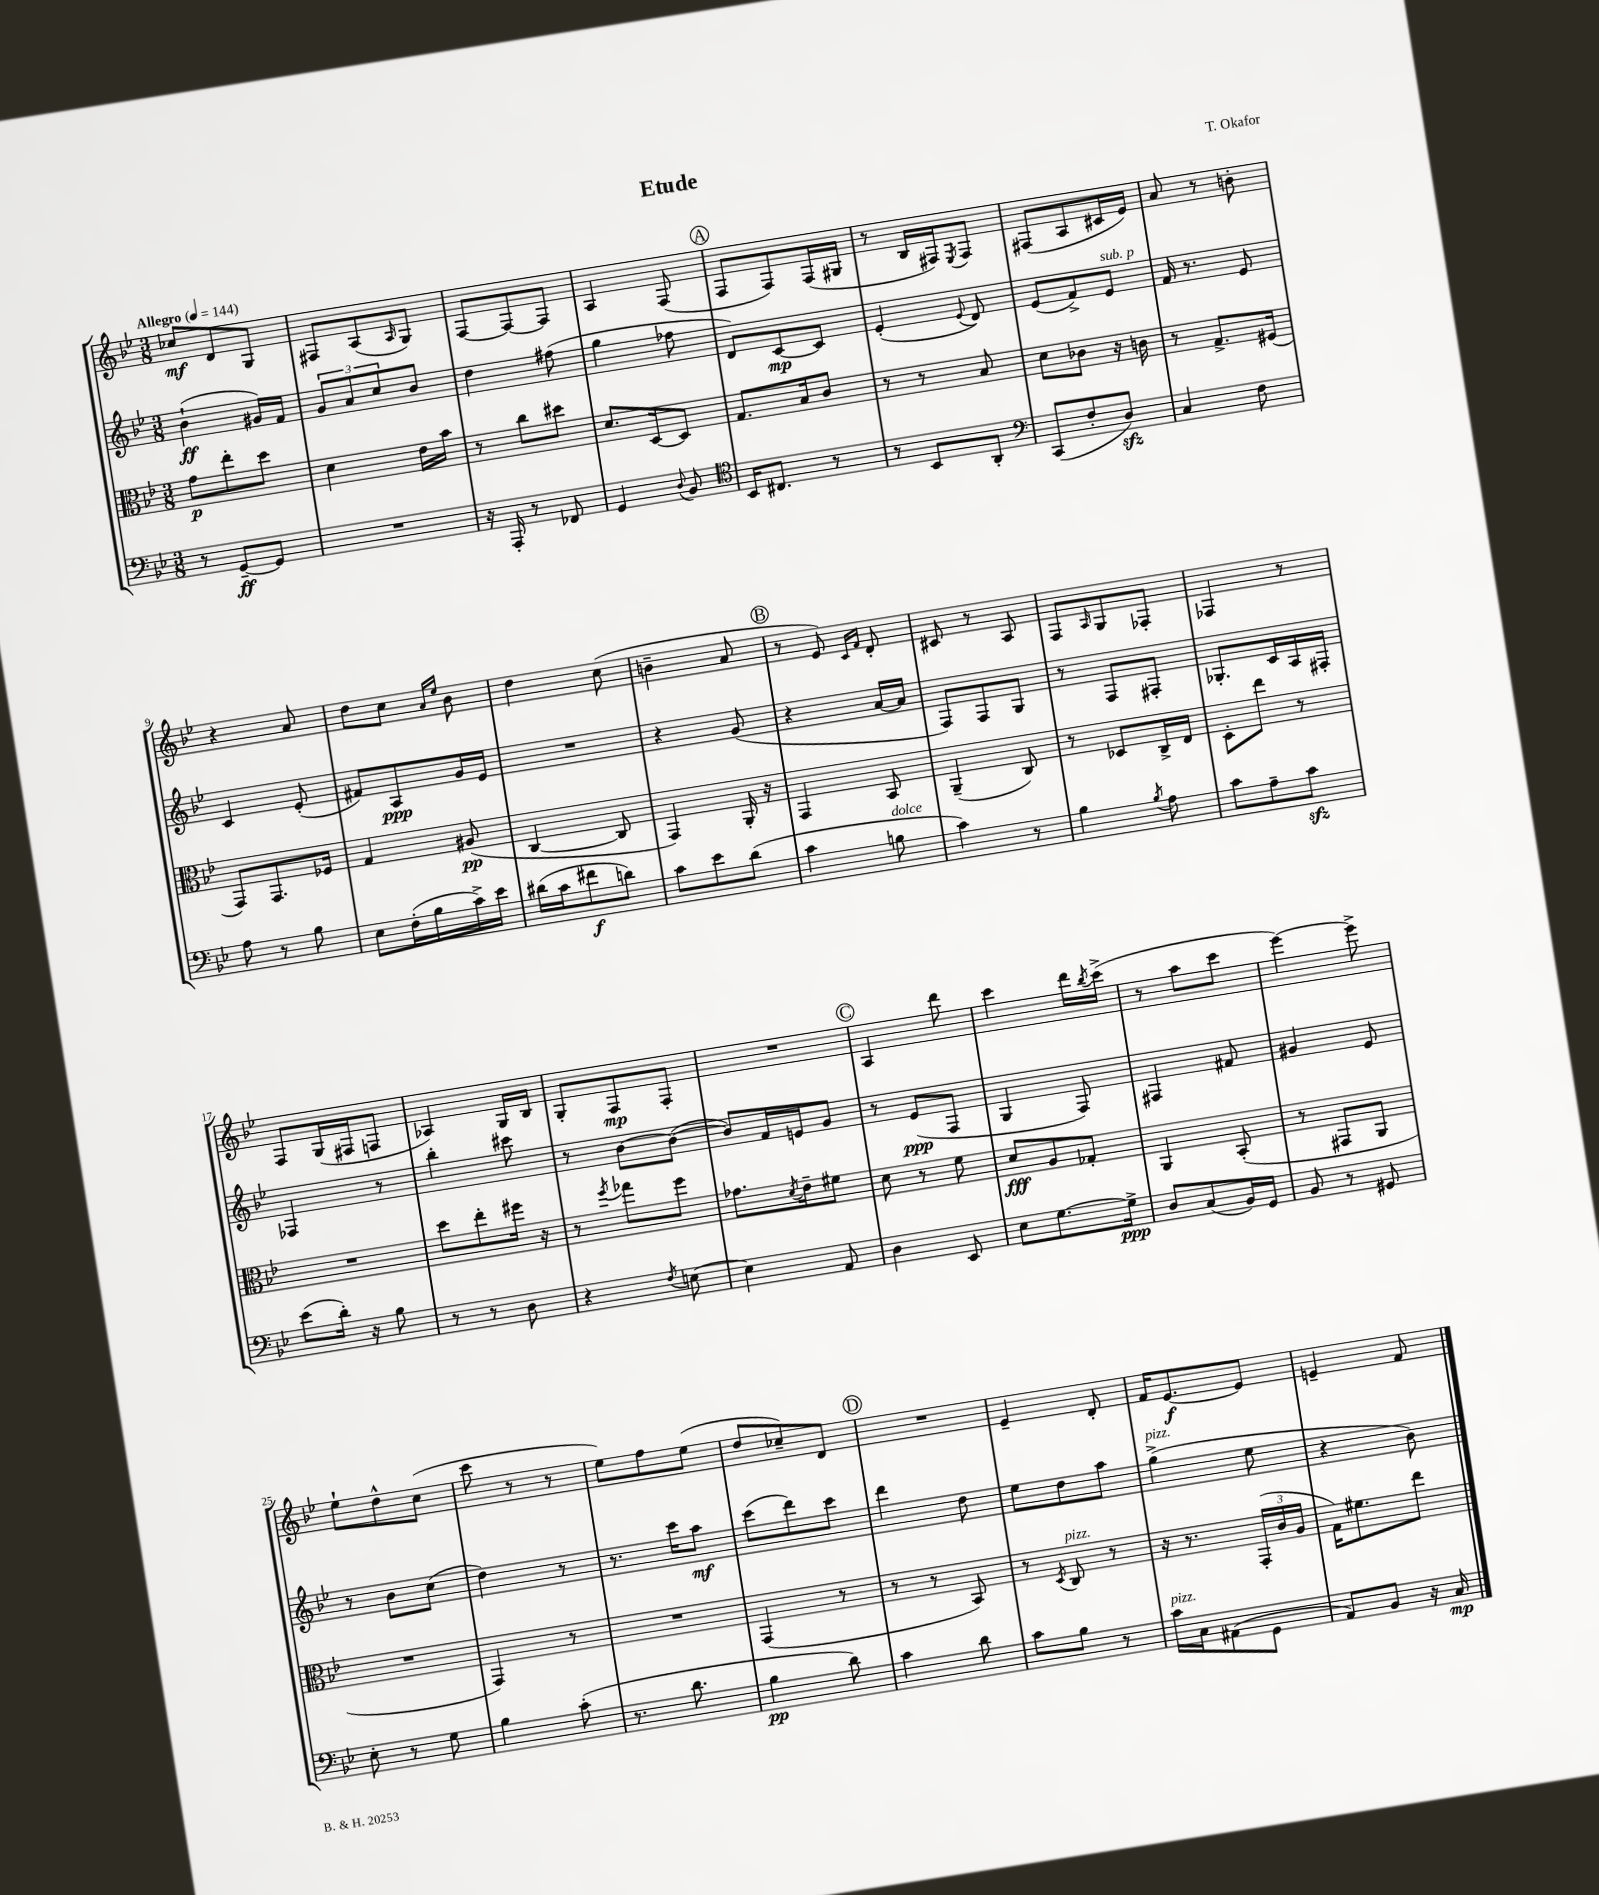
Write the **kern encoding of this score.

**kern	**kern	**kern	**kern
*staff4	*staff3	*staff2	*staff1
*clefF4	*clefC3	*clefG2	*clefG2
*k[b-e-]	*k[b-e-]	*k[b-e-]	*k[b-e-]
*M3/8	*M3/8	*M3/8	*M3/8
*MM144	*MM144	*MM144	*MM144
8r	8g	(4b-`	8cc-
[8GG~	8ee-'	.	8d
8GG]	8dd	16g#)	8G
.	.	16f	.
=	=	=	=
4.r	4d	12g	8F#
.	.	12a	.
.	.	.	(8A
.	.	12cc	.
.	.	.	16qqA
.	16e-	8b-	8G)
.	16b-	.	.
=	=	=	=
16r	8r	4dd	[8F
16AAA'	.	.	.
8r	8cc	.	8F_
8FF-	8dd#	(8ff#	8F]
=	=	=	=
4GG	8.d	4gg	4A
.	[16D	.	.
8qqD	.	.	.
8BB-	8D]	8ff-	(8F
=	=	=	=
*clefC4	*	*	*
16BB-	8.G	8d)	8F
8.C#	.	.	.
.	.	[8c	8F)
.	16B-	.	.
8r	8c	8c]	(16F
.	.	.	16G#
=	=	=	=
8r	8r	(4e-'	8r
8BB-	8r	.	16B-
.	.	.	16F#)
.	.	8qqe-	8qE-
8AA'	8B-	8d)	8F#
=	=	=	=
*clefF4	*	*	*
(8CC	8d	(8e-	(8F#
8F'	8c-	8f^)	8A
8D)	16r	8e-	16c#
.	16c	.	16e-)
=	=	=	=
4C	8r	16f	8a
.	.	8.r	.
.	8.G^	.	8r
8F	.	8e-	8b'
.	(16F#	.	.
=	=	=	=
8A	8GG)	4c	4r
8r	8.GG	.	.
8B-	.	(8e-'	8a
.	16F-	.	.
=	=	=	=
8E-	4G	8f#)	8dd
(16F'	.	8A	8cc
16B-	.	.	.
.	.	.	16qqa
.	.	.	16qqee-
16c^)	(8A#	16g	8b-
16e-	.	16e-	.
=	=	=	=
(16d#	[4C	4.r	4dd
16c	.	.	.
8f#	.	.	.
8d)	8C]	.	(8cc
=	=	=	=
8c	4GG)	4r	4b~
8e-	.	.	.
(8d	16AA'	(8g	8a
.	16r	.	.
=	=	=	=
4c	4GG	4r	8r
.	.	.	8e-)
.	.	.	16qqc
.	.	.	16qqf
8B	8BB-	[16a	8d'
.	.	16a]	.
=	=	=	=
4c)	(4AA~	8F)	8c#
.	.	8F	8r
8r	8C)	8G	8A
=	=	=	=
4B-	8r	8r	8F
.	.	.	16qqA
.	8D-	8F	8G
8qB-	.	.	.
8A	16C^	8F#'	8F-'
.	16E-	.	.
=	=	=	=
8c	8D'	8.G-'	4F-
8A~	8ee-	.	.
.	.	16c	.
8c	8r	16A	8r
.	.	16F#'	.
=	=	=	=
(8e-	4.r	4F-	8F
16d')	.	.	(16G
16r	.	.	16F#
8B-	.	8r	8F
=	=	=	=
8r	8dd	4bb-'	4A-)
8r	8ee-'	.	.
8D	16ff#	8ccc#	16G
.	16r	.	16B-
=	=	=	=
4r	8r	8r	8G'
.	8qff	.	.
.	8gg-	[8b-	8F
8qF	.	.	.
[8E	8ff	(8b-_	8F'
=	=	=	=
4E]	8.g-	8b-])	4.r
.	.	16f	.
.	8qd	.	.
.	16e-~	16e	.
8AA	8f#	8g	.
=	=	=	=
4D	8d	8r	4A
.	8r	(8e-	.
8EE-	8f	8F	8ddd
=	=	=	=
8E-	8d	4G	4ccc
[8.G	8A	.	.
.	8G-'	8F)	16ddd
.	.	.	8qbb-
16G^]	.	.	(16ccc^
=	=	=	=
8D	4AA	4F#	8r
(8C	.	.	8aa
16BB-)	(8BB-'	8f#	8ccc
16GG	.	.	.
=	=	=	=
8BB-	8r	4g#	[4eee-)
8r	8GG#	.	.
8GG#	8AA	8e-	8eee-^]
=	=	=	=
8E-'	4.r	8r	8ee-`
8r	.	8b-	8dd^^
8G	.	(8cc	(8cc
=	=	=	=
4B-	4GG)	4dd)	8ccc
.	.	.	8r
(8c'	8r	8r	8r
=	=	=	=
8.r	4.r	8.r	8ee-)
.	.	.	8ff
8.d	.	16ccc	.
.	.	8aa	(8ee-
=	=	=	=
4B-	(4GG	(8ccc	8dd
.	.	8ddd)	8cc-~)
8d)	8r	8ccc	8d
=	=	=	=
4c	8r	4ddd	4.r
.	8r	.	.
8d	8BB-)	8dd	.
=	=	=	=
8c	8r	8ee-	4e-~
.	8qD	.	.
8B-	8C	8dd	.
8r	8r	8aa	8d'
=	=	=	=
16c	16r	(4gg^	16f
16C	8.r	.	[8.e-
(8AA#	.	.	.
8GG	(24GG'	8ee-	8e-]
.	24c	.	.
.	24A	.	.
=	=	=	=
8AA)	16G)	4r	4e~
.	8.f#	.	.
8BB-	.	.	.
16r	8ee-	8b-)	8f
16C	.	.	.
==	==	==	==
*-	*-	*-	*-
